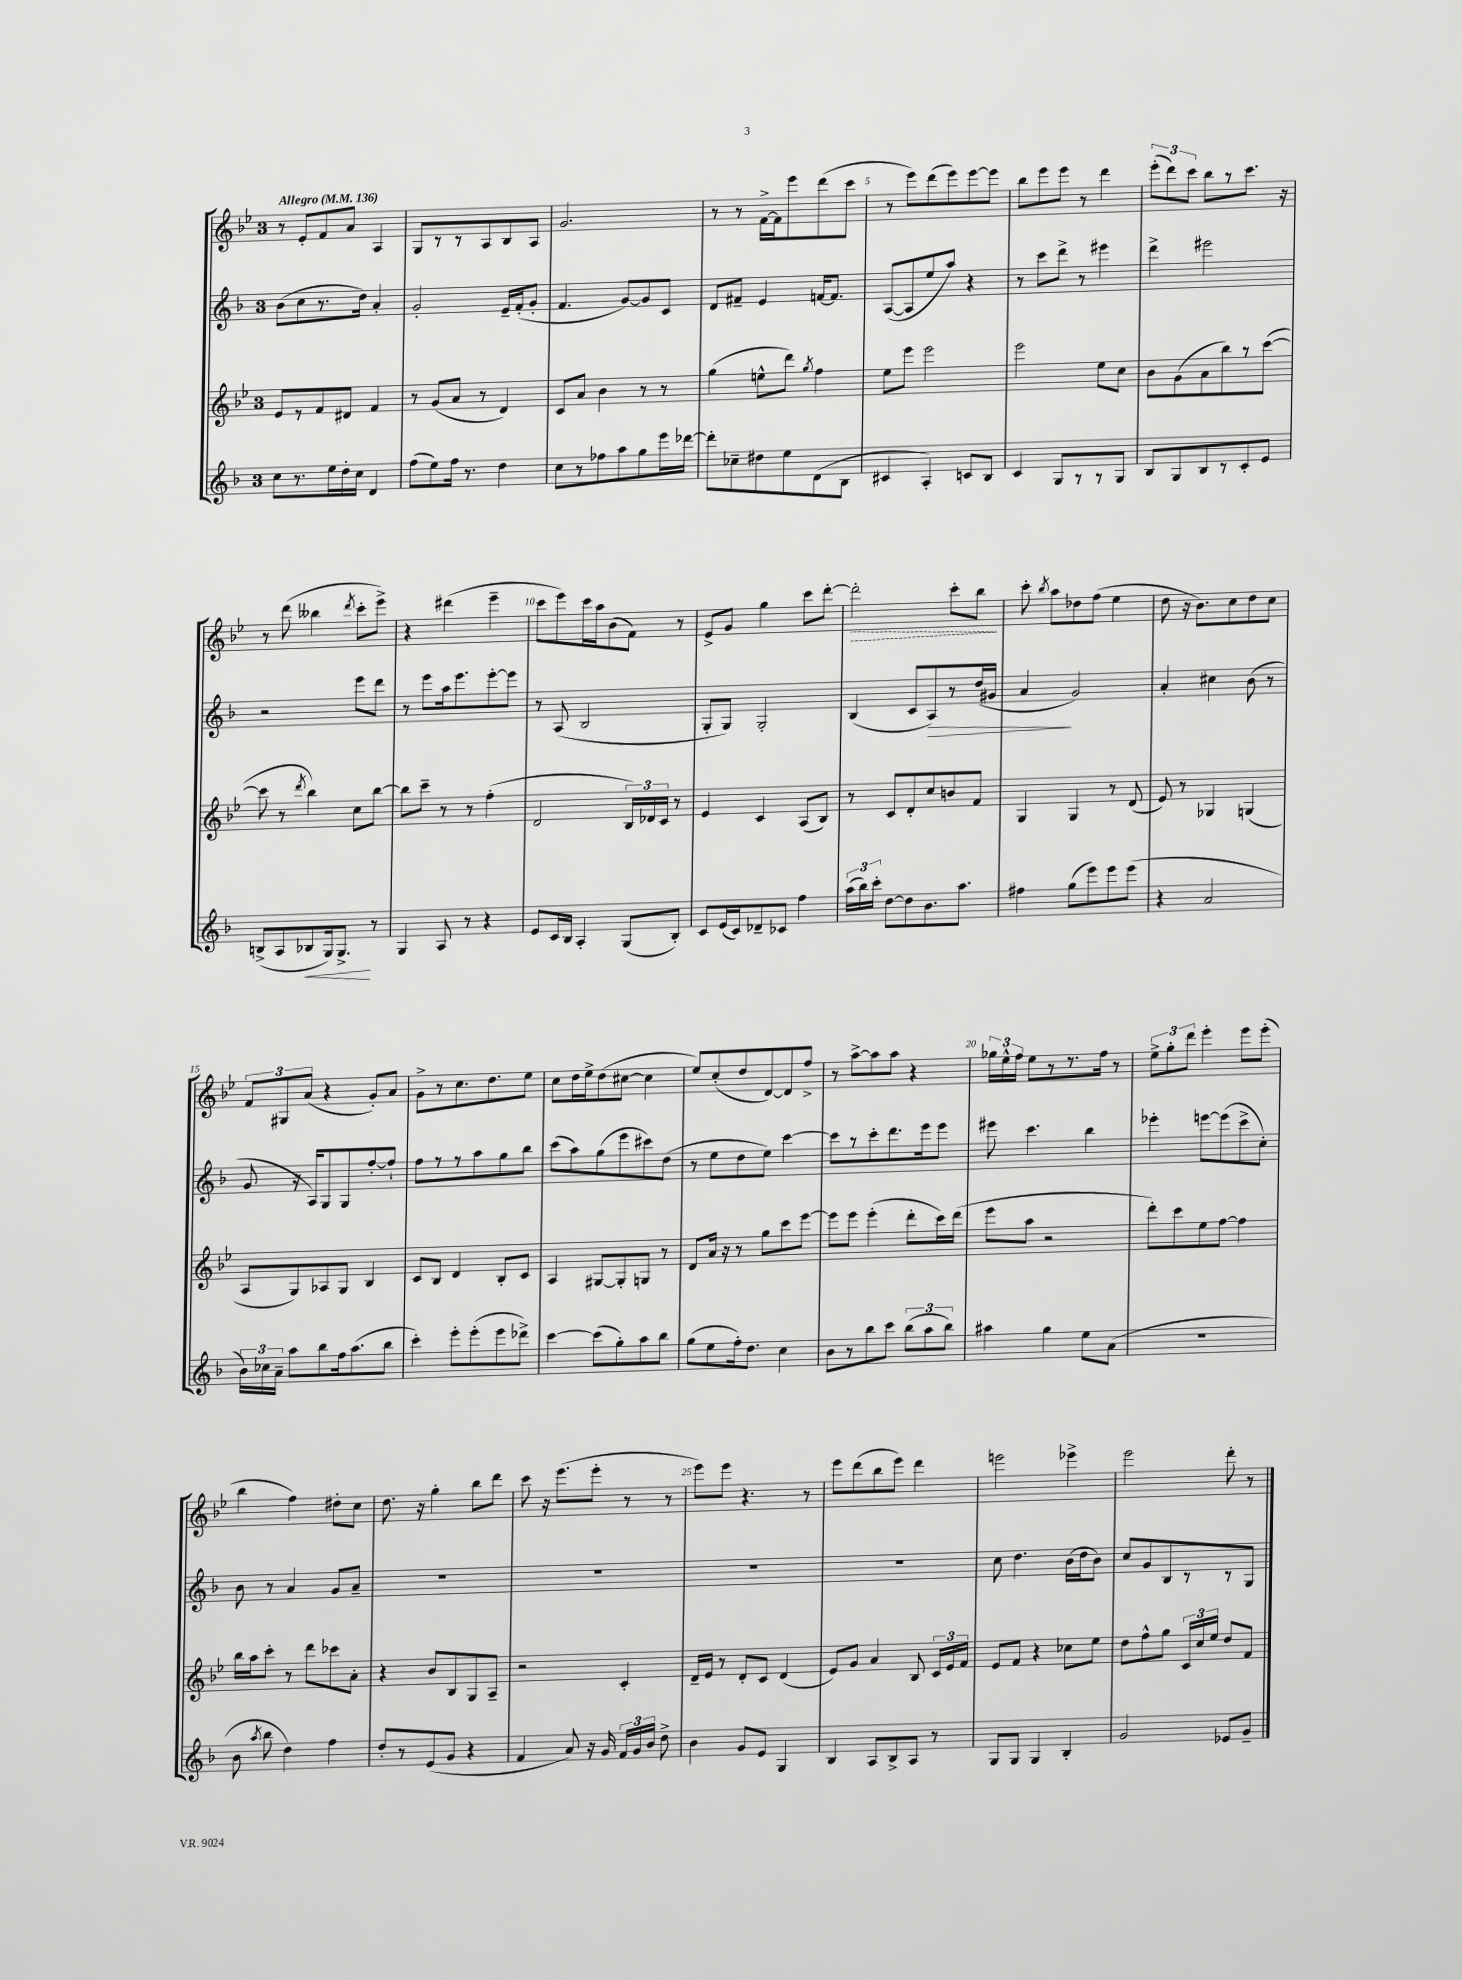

**kern	**dynam	**kern	**kern	**dynam	**kern	**dynam
*part4	*part4	*part3	*part2	*part2	*part1	*part1
*staff4	*staff4	*staff3	*staff2	*staff2	*staff1	*staff1
*clefG2	*	*clefG2	*clefG2	*	*clefG2	*
*k[b-]	*	*k[b-e-]	*k[b-]	*	*k[b-e-]	*
*M3/4	*	*M3/4	*M3/4	*	*M3/4	*
*MM136	*	*MM136	*MM136	*	*MM136	*
=1	=1	=1	=1	=1	=1	=1
!	!	!	!	!	!LO:TX:a:B:t=Allegro	!
8cc\L	.	8e-/L	(8b-\L	.	8r	.
8.r	.	8r	8cc\	.	8e-'/L	.
.	.	8f/	8.r	.	8f/	.
16ee\L	.	.	.	.	.	.
16dd'\	.	8d#X/J	.	.	8a/J	.
16cc\JJ	.	.	16dd\Jk)	.	.	.
4d/	.	4f/	4a'/	.	4A/	.
=2	=2	=2	=2	=2	=2	=2
(8ff\L	.	8r	2g'/	.	8G/L	.
8ee\)	.	(8g/L	.	.	8r	.
16ff\Jk	.	8a/J	.	.	8r	.
8.r	.	.	.	.	.	.
.	.	8r	.	.	8A/	.
4dd\	.	4d/)	16e~/LL	.	8B-/	.
.	.	.	(16f'/J	.	.	.
.	.	.	8g'/J	.	8A/J	.
=3	=3	=3	=3	=3	=3	=3
8cc\L	.	8c/L	4.f/	.	2.g/	.
8r	.	8a/J	.	.	.	.
8ff-X\	.	4b-\	.	.	.	.
8aa\	.	.	[8g/L)	.	.	.
8gg\	.	8r	8g/]	.	.	.
16eee\L	.	8r	8c/J	.	.	.
[16ddd-X\JJ	.	.	.	.	.	.
=4	=4	=4	=4	=4	=4	=4
8ddd-'\L]	.	(4gg\	8d/L	.	8r	.
8cc-X~\	.	.	8f#X~/J	.	8r	.
8dd#X\	.	8een^^\L	4e/	.	[16f^\LL	.
.	.	.	.	.	16f\J]	.
8ee\	.	8ddd\J)	.	.	8eee-\	.
.	.	8qgg/	.	.	.	.
(8d\	.	4ff\	[16fn/KL	.	(8ddd\	.
.	.	.	8.f/J]	.	.	.
8B-\J	.	.	.	.	8ccc\J	.
=5	=5	=5	=5	=5	=5	=5
4c#X/	.	8ee-\L	([8A/L	.	8r	.
.	.	8eee-\J	8A/]	.	8eee-\L)	.
4A'/)	.	2eee-\	8ee/	.	(8ddd\	.
.	.	.	8aa/J)	.	8eee-\)	.
8cn/L	.	.	4r	.	[8eee-\	.
8B-/J	.	.	.	.	8eee-\J]	.
=6	=6	=6	=6	=6	=6	=6
4c/	.	2eee-\	8r	.	8bb-\L	.
.	.	.	8ccc\L	.	8eee-\	.
8G/L	.	.	8ddd^\J	.	8eee-\J	.
8r	.	.	8r	.	8r	.
8r	.	8ee-\L	4eee#X\	.	4ddd\	.
8G/J	.	8cc\J	.	.	.	.
=7	=7	=7	=7	=7	=7	=7
8B-/L	.	8b-\L	4ddd^\	.	(12eee-'\L	.
.	.	.	.	.	12ddd\)	.
8G/	.	(8g\	.	.	.	.
.	.	.	.	.	12ccc\J	.
8B-/	.	8a\	2eee#X\	.	8bb-\L	.
8r	.	8bb-\)	.	.	8r	.
8c'/	.	8r	.	.	8.ccc\J	.
8e/J	.	([8ccc\J	.	.	.	.
.	.	.	.	.	16r	.
!!LO:LB:g=z
=8	=8	=8	=8	=8	=8	=8
(8Bn^/L	.	8ccc\]	2r	.	8r	.
8A/	.	8r	.	.	(8ddd\	.
.	.	8qddd/	.	.	.	.
!	!LO:HP:b	!	!	!	!	!
8B-X/	<	4bb-\)	.	.	4bb--X\	.
16G/k)	.	.	.	.	.	.
8.G^/J	.	.	.	.	.	.
.	.	.	.	.	8qddd/	.
.	.	8cc\L	8eee\L	.	8ccc'\L	.
8r	[	[8bb-\J	8ddd\J	.	8eee-^\J)	.
=9	=9	=9	=9	=9	=9	=9
4G/	.	8bb-\L]	8r	.	4r	.
.	.	8ccc~\J	8eee\L	.	.	.
8A/	.	8r	16aa\k	.	(4ddd#X\	.
.	.	.	8.eee\	.	.	.
8r	.	8r	.	.	.	.
4r	.	(4ff'\	[8eee'\	.	4eee-~\	.
.	.	.	8eee\J]	.	.	.
=10	=10	=10	=10	=10	=10	=10
8e/L	.	2d/	8r	.	8ccc\L	.
16c/L	.	.	(8A/	.	8eee-\)	.
16B-/JJ	.	.	.	.	.	.
4A'/	.	.	2B-/	.	16ccc\L	.
.	.	.	.	.	16aa\J	.
.	.	.	.	.	(8b-\	.
(8G/L	.	24B-/LL)	.	.	8f\J)	.
.	.	24d-X/	.	.	.	.
.	.	24c/JJ	.	.	.	.
8B-'/J)	.	8r	.	.	8r	.
=11	=11	=11	=11	=11	=11	=11
8c/L	.	4e-/	8G'/L	.	8e-^/L	.
(16e/L	.	.	8G/J)	.	8g/J	.
16c/J)	.	.	.	.	.	.
8d-X~/	.	4c/	2G'/	.	4gg\	.
8c-X/J	.	.	.	.	.	.
4ff\	.	(8A/L	.	.	8ccc\L	.
.	.	8B-/J)	.	.	[8ddd'\J	.
=12	=12	=12	=12	=12	=12	=12
!	!	!	!	!	!	!LO:HP:b
(24aa\LL	.	8r	(4B-/	.	2ddd'\]	>
24bb-\)	.	.	.	.	.	.
24ccc'\JJ	.	.	.	.	.	.
[8dd\L	.	8c/L	.	.	.	.
8dd\]	.	8d'/	8c/L	.	.	.
!	!	!	!	!LO:HP:b	!	!
8.b-\	.	8cc/	8A/)	>	.	.
.	.	8bn/	8r	.	8ccc'\L	.
8.aa\J	.	.	.	.	.	.
.	.	8f/J	(16dd/L	.	8bb-\J	.
.	.	.	16g#X/JJ	.	.	.
.	.	.	.	.	.	]
=13	=13	=13	=13	=13	=13	=13
4ff#X\	.	4G/	4a/	.	8ccc'\	.
.	.	.	.	.	8qbb-/	.
.	.	.	.	.	8aa\L	.
(8gg\L	.	4G/	2g/)	]	8dd-X\	.
8eee\)	.	.	.	.	(8ff\J	.
8eee\	.	8r	.	.	4ee-\	.
(8eee\J	.	(8d/	.	.	.	.
=14	=14	=14	=14	=14	=14	=14
4r	.	8e-/)	4a'/	.	8dd\	.
.	.	8r	.	.	16r	.
.	.	.	.	.	8.b-\L)	.
2a/	.	4G-X/	4cc#X\	.	.	.
.	.	.	.	.	8cc\	.
.	.	(4Gn/	(8b-\	.	8dd\	.
.	.	.	8r	.	8cc\J	.
!!LO:LB:g=z
=15	=15	=15	=15	=15	=15	=15
24b-\LL)	.	8A/L	8g/	.	12f/L	.
24cc-X\	.	.	.	.	.	.
24a~\JJ	.	.	.	.	12G#X/	.
8aa\L	.	8G/)	16r	.	.	.
.	.	.	.	.	(12a/J	.
.	.	.	16A/KL)	.	.	.
8bb-\	.	8A-X/	8G/	.	4r	.
16ff\k	.	8G/J	8G/	.	.	.
(8.aa\	.	.	.	.	.	.
.	.	4B-/	[8ff'/	.	8g'/L)	.
8bb-\J	.	.	8ff`/J]	.	8a/J	.
=16	=16	=16	=16	=16	=16	=16
4ccc'\)	.	8c/L	8ff\L	.	8g^\L	.
.	.	8B-/J	8r	.	8r	.
8eee'\L	.	4d/	8r	.	8.cc\	.
(8eee'\	.	.	8aa\	.	.	.
.	.	.	.	.	8.dd\	.
8eee\	.	8B-'/L	8gg\	.	.	.
8ddd-X^\J)	.	8c/J	8bb-\J	.	8ee-\J	.
=17	=17	=17	=17	=17	=17	=17
[4ccc\	.	4A/	(8ccc\L	.	8cc\L	.
.	.	.	8aa\)	.	16dd\L	.
.	.	.	.	.	16ee-^\J	.
(8ccc\L]	.	[8G#X/L	(8gg\	.	(8dd\	.
8gg'\)	.	8G#'/]	8eee\	.	[8cc#X\J	.
8aa\	.	8Gn/J	8ccc#X\)	.	4cc#\]	.
8bb-\J	.	8r	(8dd\J	.	.	.
=18	=18	=18	=18	=18	=18	=18
(8gg\L	.	8d/L	8r	.	8ee-/L)	.
8ee\	.	16a/Jk	8ee\L	.	(8cc'/	.
.	.	16r	.	.	.	.
16ff'\k)	.	8r	8dd\	.	8dd/	.
8.dd\J	.	.	.	.	.	.
.	.	8gg\L	8ee\J)	.	[8d/)	.
4cc\	.	8ccc\	[4ccc\	.	8d/]	.
.	.	[8eee-\J	.	.	8ff^/J	.
=19	=19	=19	=19	=19	=19	=19
8b-\L	.	8eee-\L]	8ccc\L]	.	8r	.
8r	.	8eee-\J	8r	.	[8aa^\L	.
8bb-\	.	(4eee-'\	8ccc'\	.	8aa\]	.
8ccc\J	.	.	8.ddd\	.	8aa\J	.
(12bb-\L	.	8ddd'\L	.	.	4r	.
.	.	.	16eee\k	.	.	.
12aa\	.	.	.	.	.	.
.	.	16ccc\L)	8eee\J	.	.	.
12bb-\J)	.	.	.	.	.	.
.	.	(16ddd\JJ	.	.	.	.
=20	=20	=20	=20	=20	=20	=20
4aa#X\	.	8eee-\L	8eee#X\	.	24gg-X\LL	.
.	.	.	.	.	24ee-^^\	.
.	.	.	.	.	24ff\JJ	.
.	.	8aa\J	4.ccc\	.	8ee-\L	.
4gg\	.	2r	.	.	8r	.
.	.	.	.	.	8.r	.
8ee\L	.	.	4bb-\	.	.	.
.	.	.	.	.	16ff\Jk	.
(8a\J	.	.	.	.	8r	.
=21	=21	=21	=21	=21	=21	=21
2.r	.	8ddd'\L)	4eee-X'\	.	12ee-^\L	.
.	.	.	.	.	12gg'\	.
.	.	8ccc\	.	.	.	.
.	.	.	.	.	12ddd\J	.
.	.	8ee-\	[8eeen\L	.	4eee-'\	.
.	.	[8ff\J	(8eee\]	.	.	.
.	.	4ff\]	8ccc^\	.	8eee-\L	.
.	.	.	8cc'\J)	.	(8eee-'\J	.
!!LO:LB:g=z
=22	=22	=22	=22	=22	=22	=22
8b-\	.	16bb-\LL	8b-\	.	4bb-\	.
.	.	16aa\J	.	.	.	.
8qaa/	.	.	.	.	.	.
8bb-\	.	8ccc'\J	8r	.	.	.
4dd\)	.	8r	4a/	.	4ff\)	.
.	.	8ddd\L	.	.	.	.
4ff\	.	8ccc-X\	8g/L	.	8dd#X'\L	.
.	.	8a'\J	8a~/J	.	8cc\J	.
=23	=23	=23	=23	=23	=23	=23
8dd'/L	.	4r	2.r	.	8.dd\	.
8r	.	.	.	.	.	.
.	.	.	.	.	16r	.
(8e/	.	8b-/L	.	.	4gg'\	.
8g/J	.	8B-/	.	.	.	.
4r	.	8G/	.	.	8bb-\L	.
.	.	8A~/J	.	.	8ddd\J	.
=24	=24	=24	=24	=24	=24	=24
4f/	.	2r	2.r	.	8ccc\	.
.	.	.	.	.	16r	.
.	.	.	.	.	(8.eee-\L	.
8a/)	.	.	.	.	.	.
16r	.	.	.	.	8eee-'\J	.
16g/	.	.	.	.	.	.
24f/LL	.	4c'/	.	.	8r	.
24g/	.	.	.	.	.	.
24b-/JJ	.	.	.	.	.	.
8dd^\	.	.	.	.	8r	.
=25	=25	=25	=25	=25	=25	=25
4b-\	.	16d~/LL	2.r	.	8eee-\L)	.
.	.	16e-/JJ	.	.	.	.
.	.	8r	.	.	8eee-\J	.
8g/L	.	8d'/L	.	.	4.r	.
8e/J	.	8c/J	.	.	.	.
4G/	.	(4d/	.	.	.	.
.	.	.	.	.	8r	.
=26	=26	=26	=26	=26	=26	=26
4B-/	.	8e-/L)	2.r	.	8eee-\L	.
.	.	8g/J	.	.	(8ddd\	.
8A/L	.	4a/	.	.	8bb-\	.
8B-^/	.	.	.	.	8eee-\J)	.
8A/J	.	8B-/	.	.	4ddd\	.
8r	.	24c/LL	.	.	.	.
.	.	24e-/	.	.	.	.
.	.	24f/JJ	.	.	.	.
=27	=27	=27	=27	=27	=27	=27
8G/L	.	8e-/L	8cc\	.	2eeen\	.
8G/J	.	8f/J	4.dd\	.	.	.
4G/	.	4r	.	.	.	.
4B-'/	.	8cc-X\L	(16b-\LL	.	4eee-X^\	.
.	.	.	16dd\J	.	.	.
.	.	8ee-\J	8b-\J)	.	.	.
=28	=28	=28	=28	=28	=28	=28
2g/	.	8dd\L	8cc/L	.	2eee-\	.
.	.	8ff^^\	8g/	.	.	.
.	.	8gg\J	8B-/	.	.	.
.	.	24c/LL	8r	.	.	.
.	.	24cc/	.	.	.	.
.	.	24ee-/JJ	.	.	.	.
8e-X/L	.	8dd/L	8r	.	8ddd'\	.
8g~/J	.	8f/J	8G/J	.	8r	.
==	==	==	==	==	==	==
*-	*-	*-	*-	*-	*-	*-
